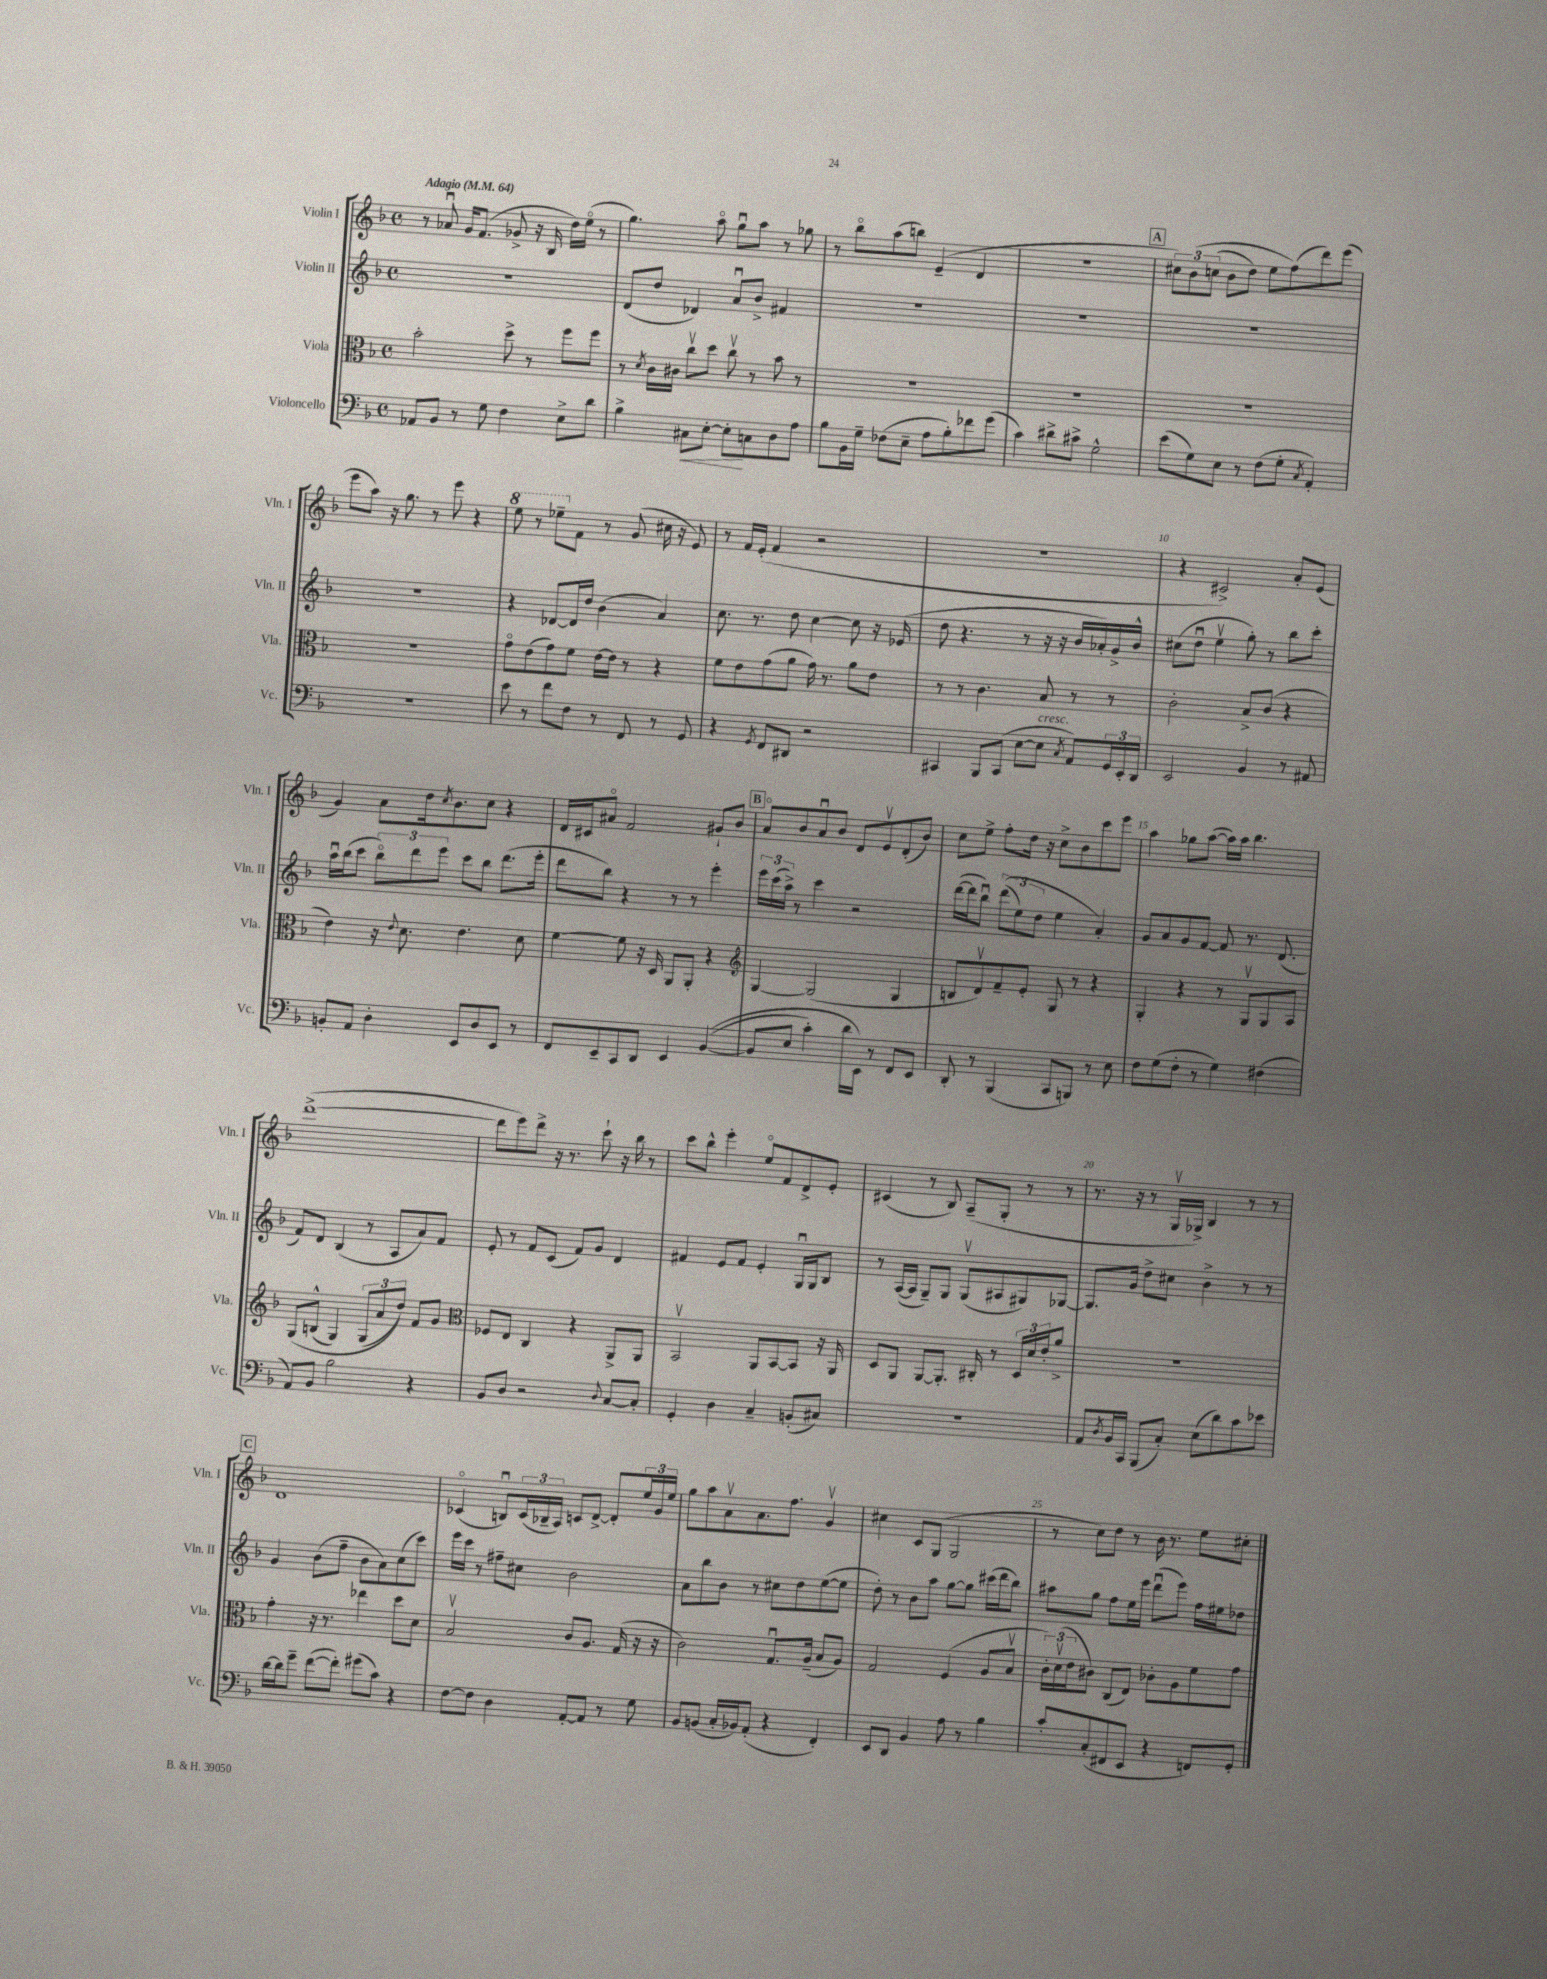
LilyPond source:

<<
\new StaffGroup <<
\new Staff = "s0" \with { instrumentName = "Violin I" shortInstrumentName = "Vln. I" } {
    \clef treble \key f \major \defaultTimeSignature \time 4/4 \tempo "Adagio" 4 = 64
    r8 aes'8\downbow g'16 f'8.( ges'8-> r16 bes16 d''16) e''16\flageolet( r8 |
    g''4.) a''8\flageolet g''8\downbow a''8 r8 ges''8 |
    r8 bes''8\flageolet a''8( b''8) e'4--( d'4 |
    R1 |
    \mark \markup { \box "A" } \tuplet 3/2 { cis''8) bes'8\( c''8( } bes'8 d''8) e''8 f''8(\) d'''8) e'''8( |
    e'''8 a''8) r16 g''8. r8 e'''8 r4 |
    \ottava #1 e'''8 r8 ees'''8-- \ottava #0 f'8 r8 g'8( cis''16 r16 e'8) |
    r8 f'16 e'16-.( f'4 r2 |
    R1 |
    r4 cis'2->) a'8-. e'8( |
    g'4) a'8 d''16 \acciaccatura { c''8 } bes'8. c''8 r4 |
    d'16 cis'16 ais'8\flageolet f'2 gis'8-! bes'8 |
    \mark \markup { \box "B" } a'8\flageolet bes'8 a'8\downbow bes'8 d'8 e'8\upbow d'8-.( bes'8) |
    c''8 e''8-> f''8-. d''16 r16 c''8-> bes'8 c'''8 e'''8 |
    a''4 ges''8 a''8~( a''16) a''16 bes''4. |
    d'''1~->( |
    d'''8 e'''8) d'''8-> r16 r8. c'''8-! r16 bes''16 r8 |
    c'''8 bes''8-^ e'''4-. e''8\flageolet f'8 d'8-> e'8-. |
    cis'4( r8 bes8) a8--( g8-. r8 r8 |
    r8. r16 r8 g16\upbow ges16->) bes4 r8 r8 |
    \mark \markup { \box "C" } d'1 |
    ces'4\flageolet( b8\downbow) \tuplet 3/2 { ces'16( bes16-- a16) } c'8 d'8~-> d'8-. \tuplet 3/2 { e''16 g'16 e''16 } |
    g''8 a''8 a'8\upbow a'8. f''8. g'4\upbow |
    cis''4 c'8 g8( g2 |
    r8 c''8) d''8 r8 bes'16 r8. e''8 cis''8-. \bar "|." |
}
\new Staff = "s1" \with { instrumentName = "Violin II" shortInstrumentName = "Vln. II" } {
    \clef treble \key f \major \defaultTimeSignature \time 4/4
    R1 |
    d'8( d''8 des'4) a'8\downbow bes'8-> fis'4 |
    R1 |
    R1 |
    \mark \markup { \box "A" } R1 |
    R1 |
    r4 des'8~ des'16 d''16 bes'4( a'4) |
    c''8. r8. d''8 c''4~ c''8 r16 ees'16( |
    d''8 r4. r8 r16 r16 bes'16 aes'16-.) g'16-> bes'16-^ |
    cis''8( d''8\downbow e''4\upbow g''8-.) r8 bes''8 c'''8-. |
    a''16\downbow bes''16( c'''8 \tuplet 3/2 { bes''8\flageolet) d'''8 e'''8 } c'''8 bes''8 d'''8.( e'''16-. |
    d'''8 bes''8) r4 r8 r8 e'''4-. |
    \mark \markup { \box "B" } \tuplet 3/2 { e'''16 c'''16( a''16->) } r8 c'''4 r2 |
    d'''16~( d'''16 bes''8\downbow) \tuplet 3/2 { d'''8(\( e''8) d''8 } e''4 a'4-.\) |
    g'8 a'8 g'8 f'8~ f'8 r8. d'8.( |
    f'8) d'8 bes4( r8 a8 a'8) f'8 |
    e'8-. r8 f'8 c'8( f'8) g'8 d'4 |
    fis'4 e'8 fis'8 e'4-. g16\downbow g16 bes8 |
    r8 a16~( a16 g8--) g8 g8\upbow( ais8 gis8) ges8~ |
    ges8. g'16 d''8-> cis''8 bes'4-> r8 r8 |
    \mark \markup { \box "C" } g'4 bes'8( f''8-- bes'8 a'8) c''8( c'''8) |
    e'''16 c'''16 r8 fis''8-- cis''8 bes'2 |
    a'8 bes''8 bes'8 r8 cis''8 d''8 e''8~( e''8 |
    d''8-.) r8 bes'8 a''8 g''8~ g''8 cis'''16( d'''16 bes''8) |
    ais''8 g''8 f''8 e''16 e'''16 d'''8\downbow( e'''8) f''16 eis''16 des''8 \bar "|." |
}
\new Staff = "s2" \with { instrumentName = "Viola" shortInstrumentName = "Vla." } {
    \clef alto \key f \major \defaultTimeSignature \time 4/4
    bes'2-. d''8-> r8 f''8 f''8 |
    r8 \acciaccatura { d'8 } c'16 cis'16 c''8\upbow d''8 c''8\upbow r8 bes'8 r8 |
    R1 |
    R1 |
    \mark \markup { \box "A" } R1 |
    R1 |
    g'8\flageolet e'8( g'8) f'8 e'16~ e'16 r8 r4 |
    f'8 e'8 g'8( a'8 g'16) r8. a'8 e'8 |
    r8 r8 c'4. bes8 r8 r8 |
    c'2-. bes8-> c'8( r4 |
    e'4) r16 \appoggiatura { e'8 } d'8. e'4. d'8 |
    f'4~ f'8 r16 d16 a,8 a,8-. r4 |
    \mark \markup { \box "B" } \clef treble g4~ g2( g4 |
    b8 d'8\upbow) f'8-- e'8-. g8 r8 r4 |
    g4-. r4 r8 g8\upbow g8 a8 |
    g8\( b8-^( g4) \tuplet 3/2 { g8( a'8 d''8)\) } f'8 g'8 |
    \clef alto fes8 e8 c4 r4 a,8-> a,8 |
    bes,2\upbow a,8 bes,8~ bes,8 r16 a,16 |
    d8 a,8 a,8~ a,8.-. cis16-. r8 \tuplet 3/2 { d16 d'16 e'16-. } a'8-> |
    r1 |
    \mark \markup { \box "C" } g'4-. r16 r8. ees''4 d''8 d'8 |
    bes2\upbow c'8 a8. g16( r16 r16 |
    c'2) g8.\downbow a16--( bes8 a8) |
    g2 f4( a8 bes8\upbow |
    \tuplet 3/2 { c'16-.) d'16\upbow( e'16 } cis'8) c8( e8) ces'8-. a8 f'8 g'8 \bar "|." |
}
\new Staff = "s3" \with { instrumentName = "Violoncello" shortInstrumentName = "Vc." } {
    \clef bass \key f \major \defaultTimeSignature \time 4/4
    aes,8 bes,8 r8 g8 f4 e8-> d'8 |
    bes4-> cis8\< e8~-. e8-.\! c8 d8 a8 |
    bes8 bes,16 g16-- fes8( e8-- a8 bes8-.) fes'8 g'8( |
    c'4) dis'8-> cis'8-> g2-^ |
    \mark \markup { \box "A" } e'8( g8) e8 r8 f8( g8-. \acciaccatura { c8 } a,4-.) |
    R1 |
    e'8 r8 f'8 f8 r8 f,8 r8 g,8 |
    r4 \acciaccatura { g,8 } f,8 dis,8 r2 |
    cis,4 bes,,8 cis,8( e8~ e8^\markup { \italic "cresc." } \acciaccatura { c8 } a,8) \tuplet 3/2 { g,16 e,16-. d,16 } |
    e,2 bes,4 r8 ais,8 |
    b,8-. a,8 d4-. e,8 d8 e,8 r8 |
    f,8 e,8-- c,8 d,8 e,4 bes,4~(\( |
    \mark \markup { \box "B" } bes,8 e8 c'4-.) d'16 e,16\) r8 f,8 e,8 |
    d,8-. r8 bes,,4( c,8 b,,8) r8 e8 |
    f8 g8( f8-. r8 g4) fis4( |
    a,8) bes,8 bes2 r4 |
    bes,8 d8 r2 \appoggiatura { d8 } c8~ c8-. |
    g,4-. d4 c4-- b,8-.( cis8) |
    R1 |
    a,8 \acciaccatura { d8 } bes,16 c,16 bes,,8( c8-.) e8( d'8) c'8 ees'8 |
    \mark \markup { \box "C" } d'16~ d'16 g'8-- f'8~( f'8-.) gis'8( c'8) r4 |
    f8~ f8 d4 a,8~-. a,8 r8 g8 |
    bes,8 b,8( c16-. bes,16) a,8-.( r4 f,4-.) |
    e,8 d,8 bes,4 a8 r8 bes4 |
    c'8-. c8-.( fis,8 e,8 r4 f,8) g,8-. \bar "|." |
}
>>
>>
\layout { \context { \Score \override BarNumber.break-visibility = ##(#f #t #t) barNumberVisibility = #(every-nth-bar-number-visible 5) } }
